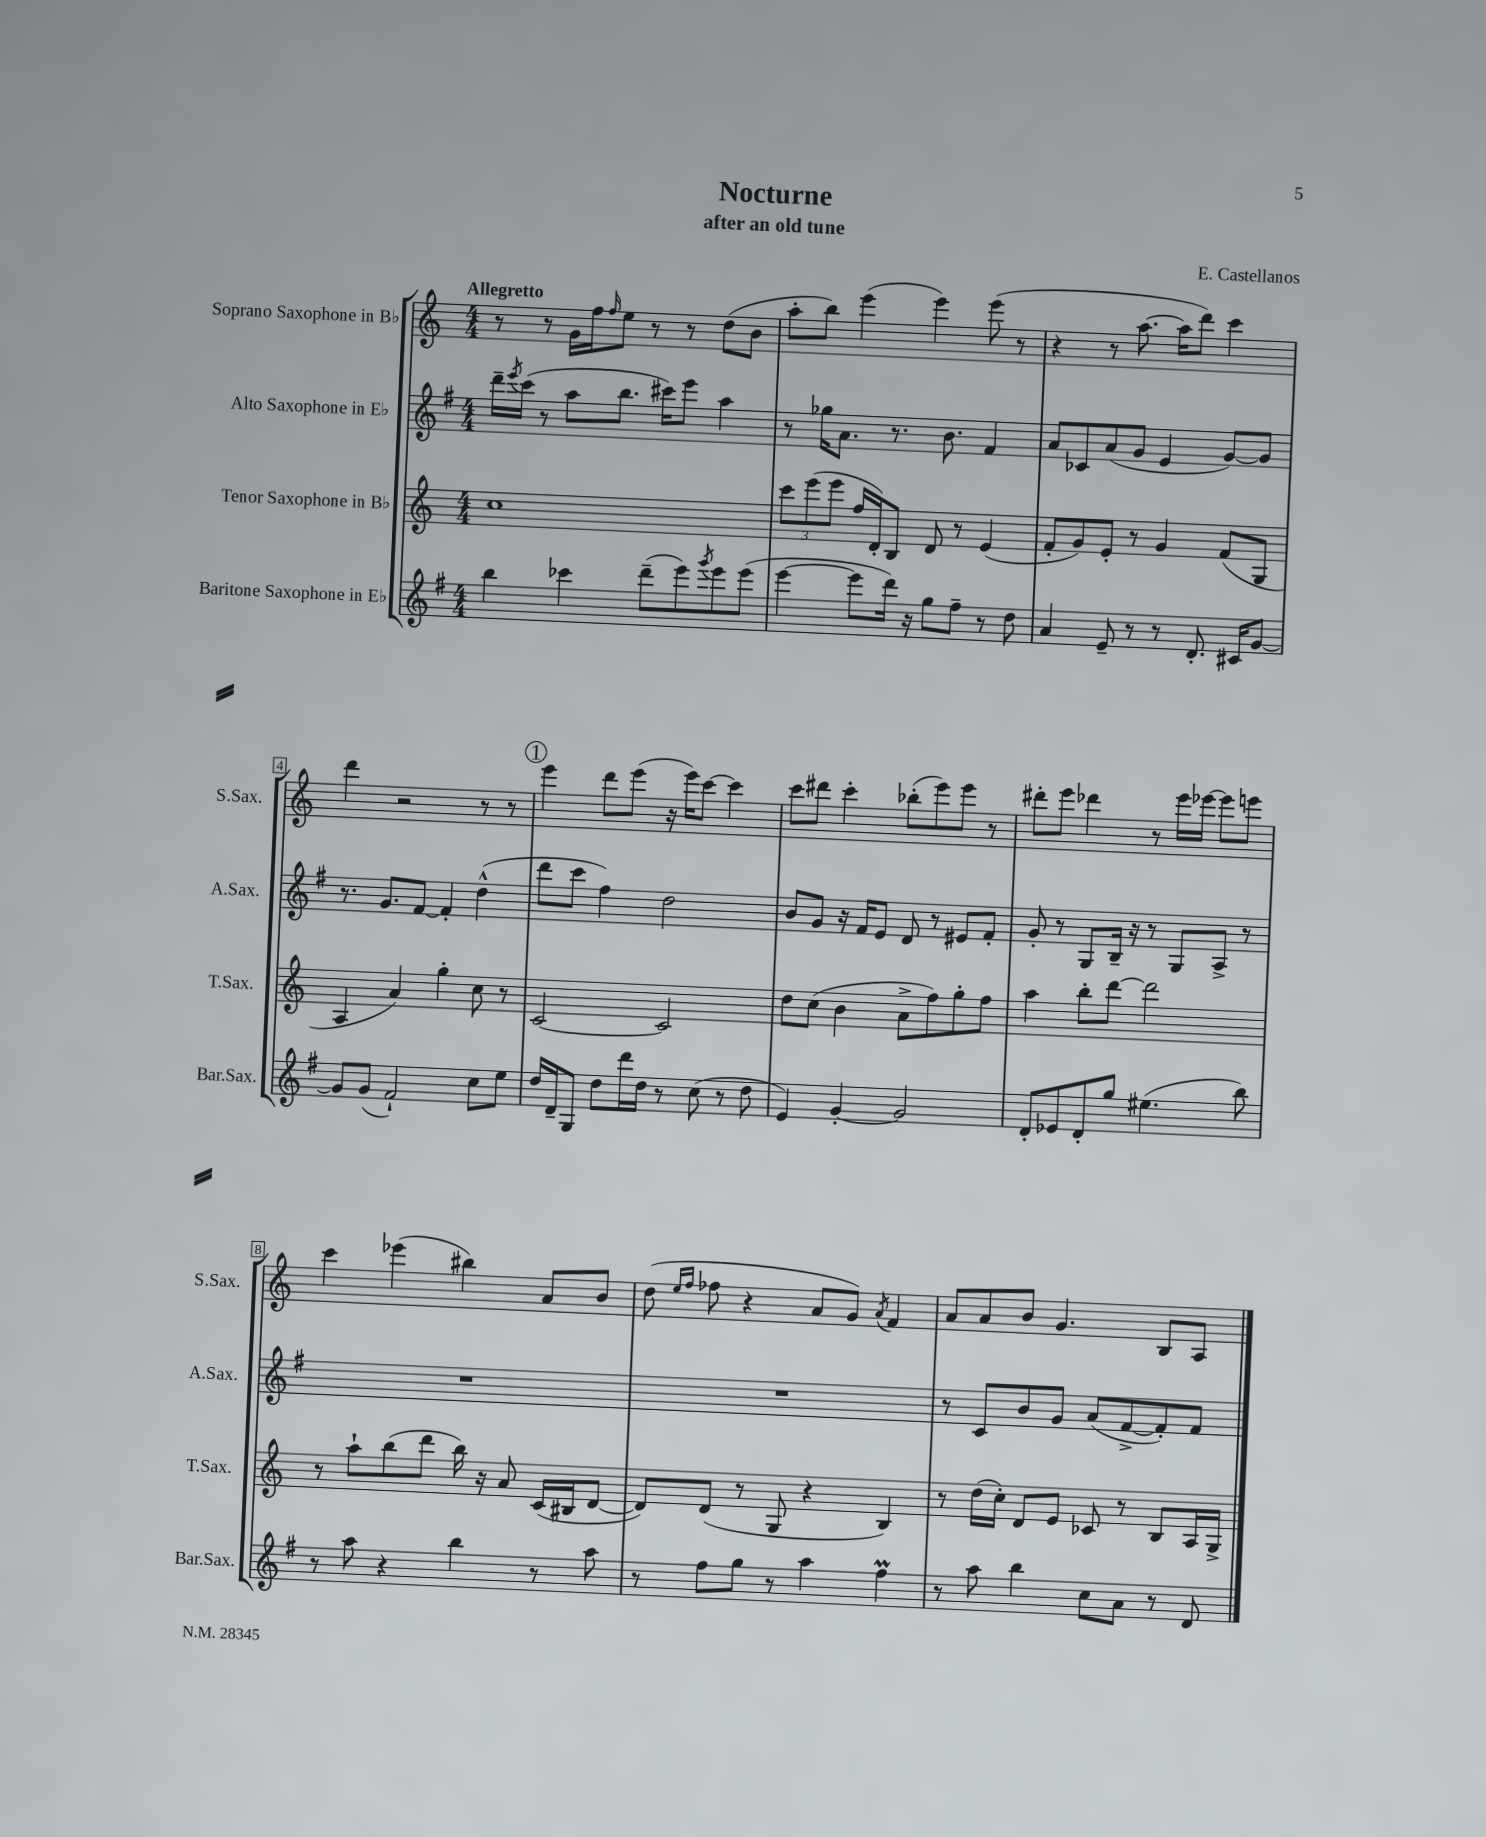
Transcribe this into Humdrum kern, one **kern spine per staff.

**kern	**kern	**kern	**kern
*staff4	*staff3	*staff2	*staff1
*clefG2	*clefG2	*clefG2	*clefG2
*k[f#]	*k[]	*k[f#]	*k[]
*M4/4	*M4/4	*M4/4	*M4/4
4bb\	1cc	16ddd~\LL	8r
.	.	8qeee/	.
.	.	(16ccc\JJ	.
.	.	8r	8r
4ccc-\	.	8aa\L	16g\LL
.	.	.	16ff\J
.	.	.	16qqff/
.	.	8.bb\J	8ee\J
(8ddd~\L	.	.	8r
.	.	16ccc#\LK)	.
8eee\)	.	8eee\J	8r
8qggg/	.	.	.
8eee\	.	4aa\	(8dd\L
(8eee\J	.	.	8b\J
=	=	=	=
[4eee\	12ccc\L	8r	8aa'\L
.	(12eee\	.	.
.	.	16gg-\LK	8bb\J)
.	12eee\J	.	.
.	.	8.a\J	.
8eee\]L	16ff/LL	.	(4eee\
.	16d'/J)	.	.
16ddd\Jk)	8B/J	8.r	.
16r	.	.	.
8gg\L	8d/	.	4eee\)
.	.	8.b\	.
8ff#~\J	8r	.	.
8r	(4e/	4f#/	(8eee\
8dd\	.	.	8r
=	=	=	=
4a/	8f'/L	8a/L	4r
.	8g/)	8c-/	.
8e~/	8e'/J	(8a/	8r
8r	8r	8g/J	[8.aa\
8r	4g/	4e/	.
.	.	.	16aa\]LK
8.d'/	.	.	8ddd\J)
.	(8f/L	[8g/L)	4ccc\
16c#/LK	.	.	.
[8g/J	8G/J	8g/]J	.
=	=	=	=
8g/]L	4A/	8.r	4ddd\
(8g/J	.	.	.
.	.	8.g/L	.
2f#`/)	4a/)	.	2r
.	.	[8f#/J	.
.	4gg'\	4f#'/]	.
8cc\L	8cc\	(4dd^^\	8r
8ee\J	8r	.	8r
=	=	=	=
16dd/LL	[2c/	8ddd\L	4eee\
16d~/J	.	.	.
8G/J	.	8ccc\J	.
8dd\L	.	4ff#\)	8ddd\L
16ddd\L	.	.	(8eee\J
16dd\JJ	.	.	.
8r	2c/]	2dd\	16r
.	.	.	16eee\LK)
(8cc\	.	.	[8ccc\J
8r	.	.	4ccc\]
8dd\	.	.	.
=	=	=	=
4e/)	8dd\L	8b/L	8ccc\L
.	(8cc\J	8g/J	8ddd#\J
[4g'/	4b\	16r	4ccc'\
.	.	16f#/LK	.
.	.	8e/J	.
2g/]	8a^\L	8d/	(8bb-'\L
.	8ff\)	8r	8eee\)
.	8gg'\	8e#/L	8eee\J
.	8ff\J	8f#'/J	8r
=	=	=	=
8d'/L	4aa\	8g'/	8ddd#'\L
8e-/	.	8r	8eee\J
8d'/	8bb'\L	8G/L	4ddd-\
8gg/J	[8ddd\J	16B~/Jk	.
.	.	16r	.
(4.ee#\	2ddd\]	8r	8r
.	.	8G/L	16eee\LL
.	.	.	[16eee-\JJ
.	.	8A^/J	8eee-\]L
8bb\)	.	8r	8eee\J
=	=	=	=
8r	8r	1r	4ccc\
8aa\	8aa`\L	.	.
4r	(8bb\	.	(4eee-\
.	8ddd\J	.	.
4bb\	16bb\)	.	4bb#\)
.	16r	.	.
.	8a/	.	.
8r	(16c/LL	.	8a/L
.	16B#/J	.	.
8aa\	[8d/J	.	8b/J
=	=	=	=
8r	8d/]L)	1r	(8dd\
.	.	.	16qqee/LL
.	.	.	16qqff/JJ
8ff#\L	(8d/J	.	8ff-\
8gg\J	8r	.	4r
8r	8G/	.	.
4aa\	4r	.	8a/L
.	.	.	8g/J)
.	.	.	8qa/
4ff#\	4B/)	.	4f/
=	=	=	=
8r	8r	8r	8a/L
8aa\	(16dd\LL	8c/L	8a/
.	16cc'\JJ)	.	.
4bb\	8d/L	8b/	8b/J
.	8e/J	8g/J	4.g/
8cc\L	8c-/	(8a/L	.
8a\J	8r	[8f#^/	.
8r	8B/L	8f#'/])	8B/L
8d/	16A/L	8f#/J	8A/J
.	16G^/JJ	.	.
==	==	==	==
*-	*-	*-	*-
